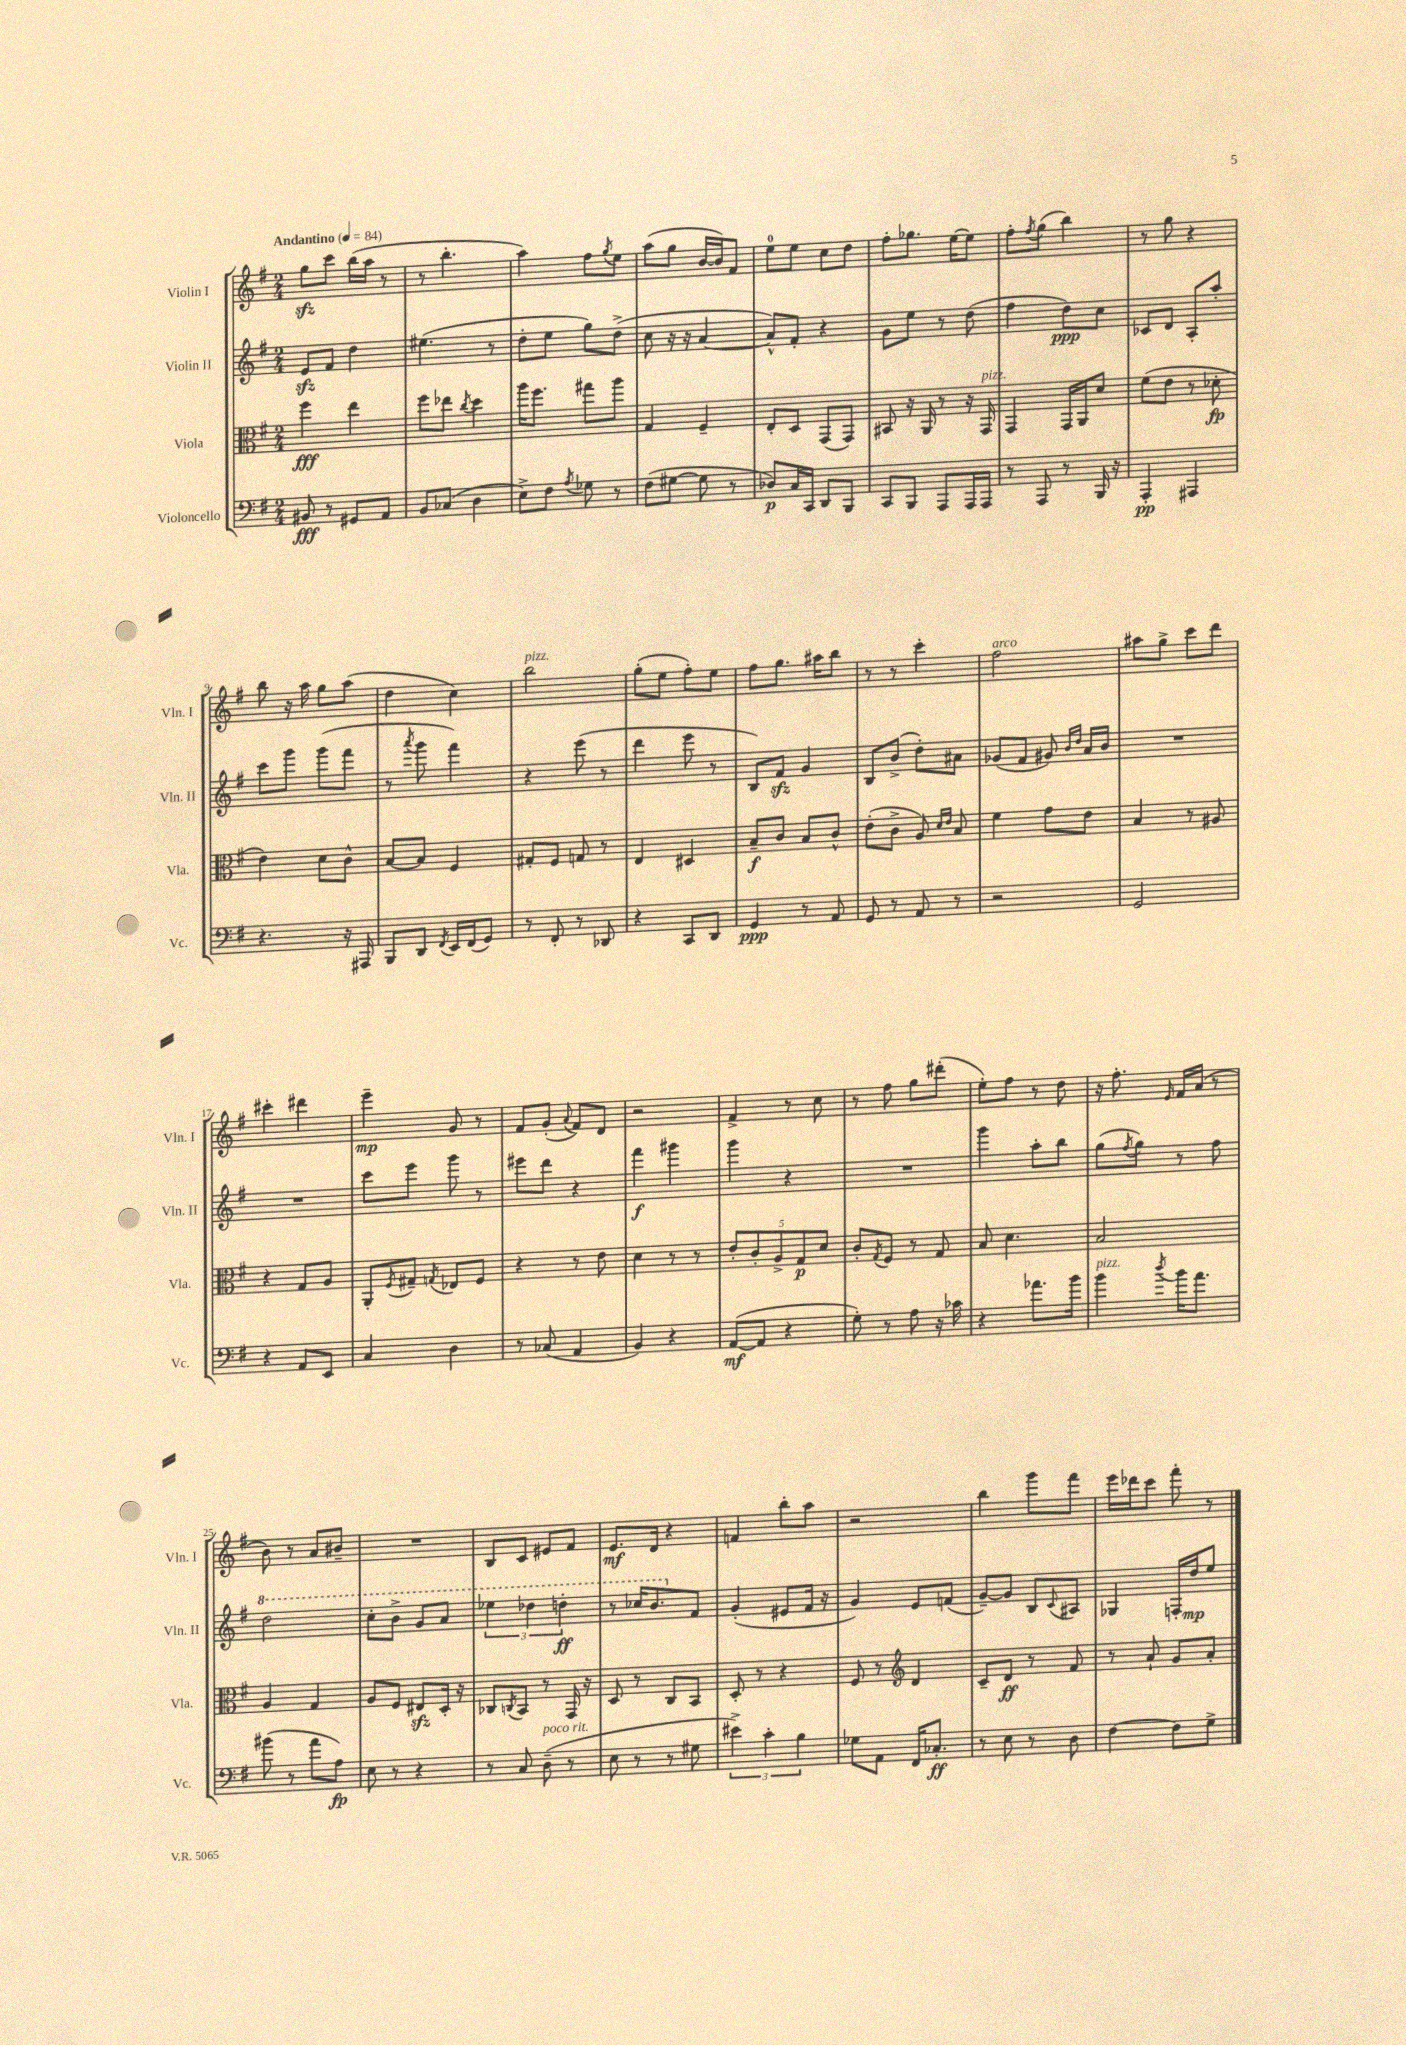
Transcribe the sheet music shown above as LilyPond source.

<<
\new StaffGroup <<
\new Staff = "s0" \with { instrumentName = "Violin I" shortInstrumentName = "Vln. I" } {
    \clef treble \key g \major \numericTimeSignature \time 2/4 \tempo "Andantino" 4 = 84
    g''8\sfz c'''8 b''16( a''16 r8 |
    r8 b''4.-. |
    a''4) fis''8 \acciaccatura { g''8 } e''8 |
    a''8( g''8 b'16~ b'16) fis'8 |
    e''8-0 e''8 c''8 d''8 |
    fis''8-. ges''8. e''16~ e''8 |
    fis''8-. \acciaccatura { fis''8 } g''8( b''4) |
    r8 g''8 r4 |
    b''8 r16 a''16 g''8 a''8( |
    d''4 c''4) |
    b''2^\markup { \italic "pizz." } |
    g''8-.( e''8 fis''8-.) e''8 |
    fis''8 g''8. ais''16 b''8 |
    r8 r8 c'''4-. |
    fis''2^\markup { \italic "arco" } |
    ais''8 g''8-> c'''8 d'''8 |
    cis'''4-. dis'''4 |
    e'''4--\mp g'8 r8 |
    fis'8 g'8-.( \appoggiatura { a'8 } fis'8) d'8 |
    r2 |
    fis'4-> r8 c''8 |
    r8 fis''8 g''8 dis'''8-.( |
    e''8-.) fis''8 r8 d''8 |
    r16 fis''8.-. \grace { e'16 } fis'16 a'16( r8 |
    b'8) r8 a'8 bis'8-- |
    R2 |
    b8 c'8 eis'8 fis'8 |
    e'8.\mf d'16 r4 |
    f'4 b''8-. a''8 |
    r2 |
    b''4 g'''8 fis'''8 |
    e'''16 des'''16 c'''8 fis'''8-. r8 \bar "|." |
}
\new Staff = "s1" \with { instrumentName = "Violin II" shortInstrumentName = "Vln. II" } {
    \clef treble \key g \major \numericTimeSignature \time 2/4
    e'8\sfz fis'8 d''4 |
    eis''4.( r8 |
    d''8-. e''8 g''8) d''8->( |
    c''8 r16 r16 a'4~ |
    a'8-^) fis'8-. r4 |
    g'8 e''8 r8 d''8( |
    fis''4 d''8\ppp) c''8 |
    ces'8 d'8 a8-. a''8-. |
    c'''8 g'''8 g'''8( fis'''8 |
    r8 \acciaccatura { a'''8 } g'''8 fis'''4) |
    r4 e'''8( r8 |
    d'''4 e'''8 r8 |
    b8) fis'8\sfz g'4 |
    b8 b'8->( d''8-.) ais'8 |
    ges'8( fis'8 gis'8) \grace { b'16 d''16 } a'16 b'16 |
    R2 |
    R2 |
    c'''8 e'''8 g'''8 r8 |
    eis'''8 d'''8 r4 |
    fis'''4\f gis'''4 |
    g'''4 r4 |
    R2 |
    g'''4 a''8-. b''8 |
    g''8( \acciaccatura { fis''8 } g''8) r8 fis''8 |
    \ottava #1 d'''2 |
    c'''8-. b''8-> g''8 a''8 |
    \tuplet 3/2 { ees'''4 des'''4 d'''4-.\ff } |
    r8 ces'''16 b''8. \ottava #0 fis'8 |
    g'4-.( eis'8 fis'16 r16 |
    g'4) e'8 f'8( |
    g'8~--) g'8 b8 \appoggiatura { c'8 } ais8 |
    ges4 f16-. d''16\mp e''8 \bar "|." |
}
\new Staff = "s2" \with { instrumentName = "Viola" shortInstrumentName = "Vla." } {
    \clef alto \key g \major \numericTimeSignature \time 2/4
    fis''4\fff e''4 |
    fis''8 ees''8 \acciaccatura { c''8 } d''4 |
    a''16 fis''8. gis''8 a''8 |
    g4 fis4-- |
    e8-. d8 g,8( g,8) |
    bis,8 r16 a,16 r8 r16 g,16^\markup { \italic "pizz." } |
    g,4 g,16 a,16 d'8 |
    fis'8( e'8 r8 des'8-.\fp |
    e'4) d'8 c'8-^ |
    b8~ b8 fis4 |
    gis8-. fis8 g8 r8 |
    e4 dis4 |
    b8--\f c'8 b8 c'8-^ |
    e'8-.( c'8-> a8) \grace { d'16 e'16 } b8 |
    fis'4 g'8 e'8 |
    b4 r8 ais8 |
    r4 g8 a8 |
    a,8-. \acciaccatura { fis8 } gis8-- \acciaccatura { g8 } ees8 fis8 |
    r4 r8 e'8 |
    d'4 r8 r8 |
    \tuplet 5/4 { e'8-. c'8-. a8-> g8\p d'8 } |
    c'8-. \acciaccatura { g8 } fis8 r8 g8 |
    b8 d'4. |
    b2 |
    a4 g4 |
    a8 fis8 eis8\sfz d16-. r16 |
    ces8 \acciaccatura { c8 } b,8 r8 g,16 r16 |
    d8 r8 c8 b,8 |
    d8-. r8 r4 |
    fis8 r8 \clef treble d'4 |
    c'8-- d'8\ff r8 fis'8 |
    r8 a'8-! g'8 a'8-. \bar "|." |
}
\new Staff = "s3" \with { instrumentName = "Violoncello" shortInstrumentName = "Vc." } {
    \clef bass \key g \major \numericTimeSignature \time 2/4
    bis,8\fff r8 gis,8 a,8 |
    b,8 ces8( d4 |
    e8->) fis8 \acciaccatura { a8 } ges8 r8 |
    fis8( gis8~ gis8 r8 |
    des8\p) c16 c,16 d,8 b,,8 |
    c,8 b,,8 a,,8 a,,16 a,,16 |
    r8 a,,8 r8 b,,16 r16 |
    a,,4-.\pp ais,,4 |
    r4. r16 ais,,16 |
    b,,8 d,8 \acciaccatura { fis,8 } e,16 fis,16( g,8) |
    r8 fis,8-. r8 des,8 |
    r4 c,8 d,8 |
    g,4\ppp r8 a,8 |
    g,8 r8 a,8 r8 |
    r2 |
    g,2 |
    r4 a,8 e,8 |
    c4 d4 |
    r8 ces8( a,4 |
    b,4) r4 |
    a,8~\mf( a,8 r4 |
    g8-.) r8 a8 r16 ces'16 |
    r4 aes'8. b'16 |
    b'4^\markup { \italic "pizz." } \acciaccatura { d''8 } b'16 a'8. |
    bis'8( r8 a'8 a8\fp) |
    e8 r8 r4 |
    r8 c8 d8--^\markup { \italic "poco rit." }( r8 |
    e8 r8 r8 gis8 |
    \tuplet 3/2 { eis'4->) c'4-. b4 } |
    ges8 a,8 fis,16 ces8.-.\ff |
    r8 e8 r8 d8 |
    fis4~ fis8 g8-> \bar "|." |
}
>>
>>
